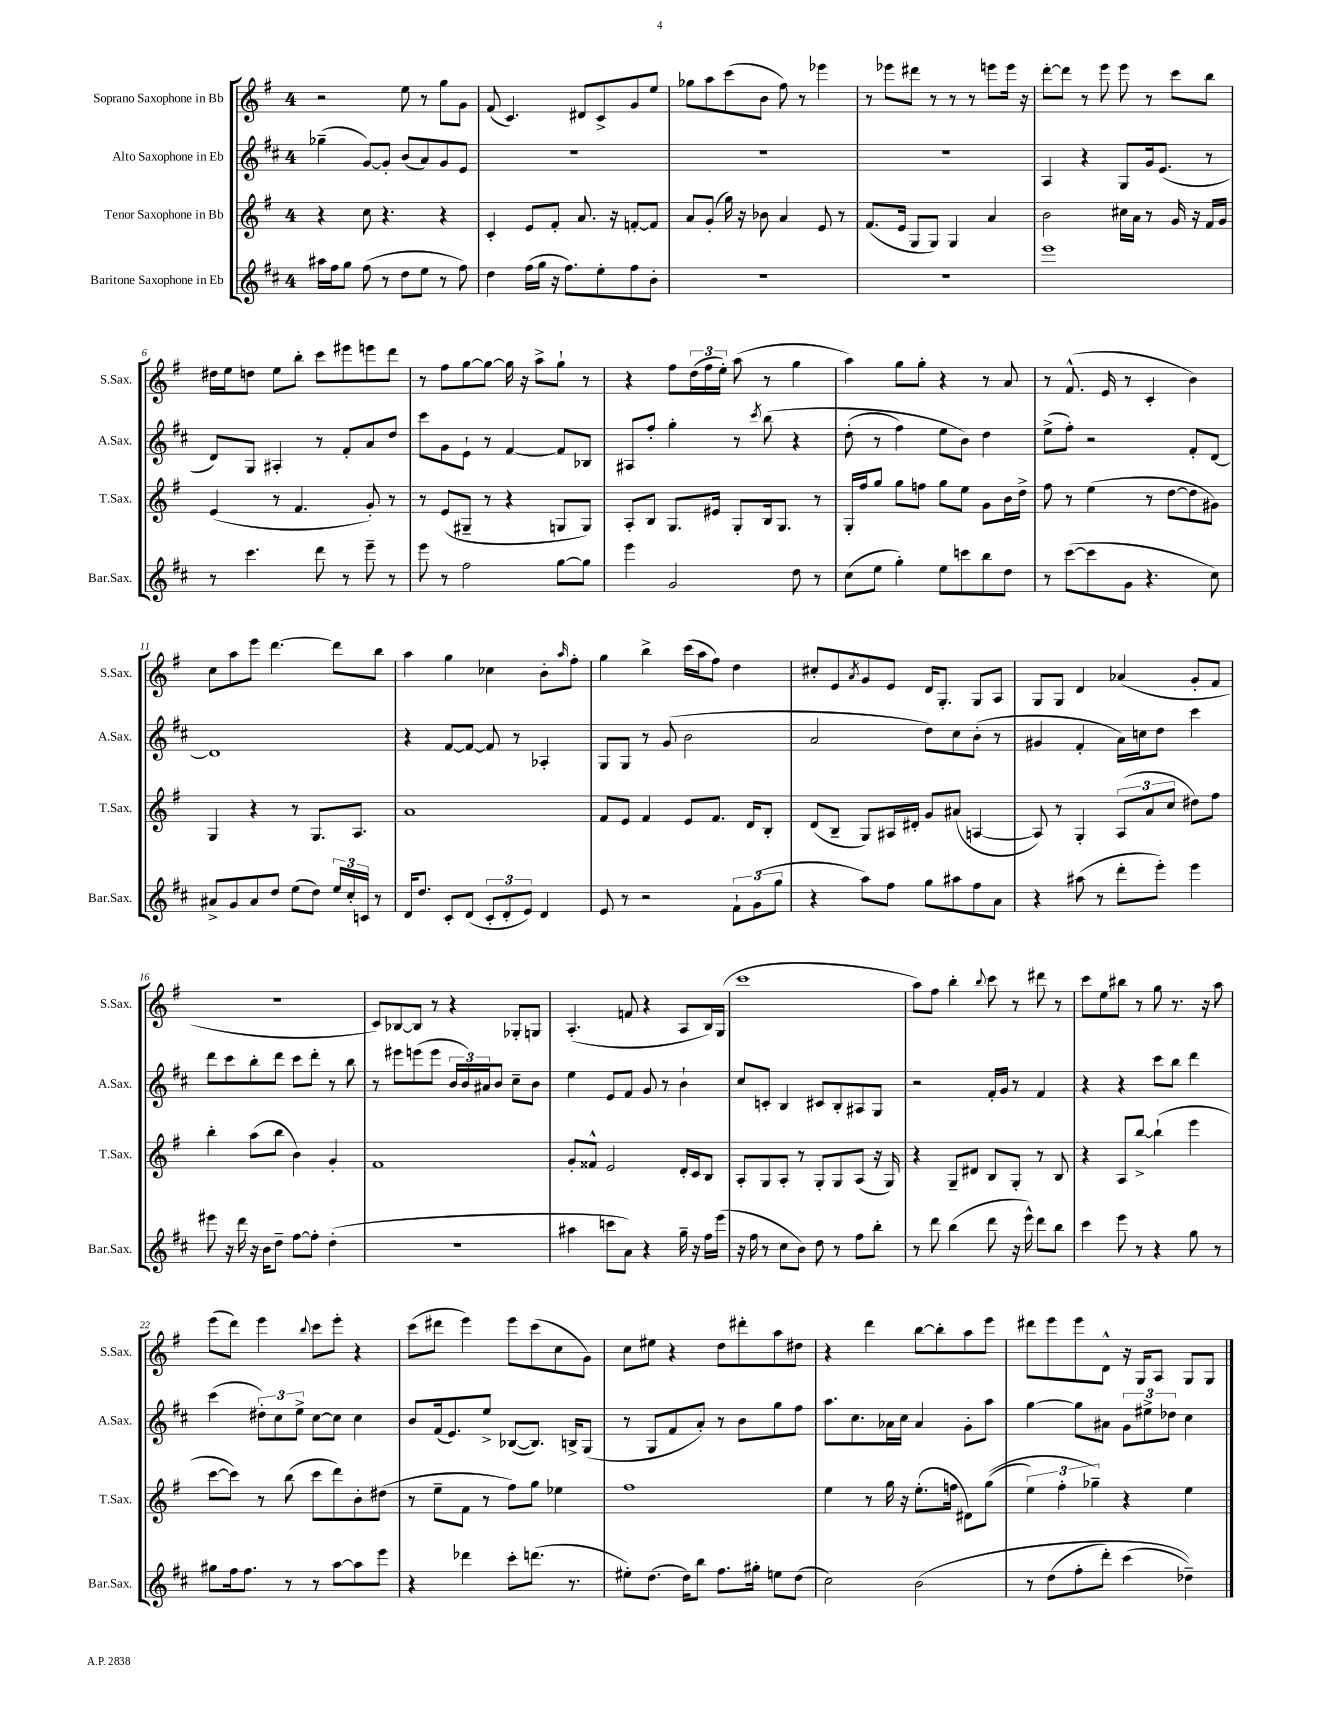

**kern	**kern	**kern	**kern
*part4	*part3	*part2	*part1
*staff4	*staff3	*staff2	*staff1
*I"Baritone Saxophone in Eb	*I"Tenor Saxophone in Bb	*I"Alto Saxophone in Eb	*I"Soprano Saxophone in Bb
*I'Bar.Sax.	*I'T.Sax.	*I'A.Sax.	*I'S.Sax.
*clefG2	*clefG2	*clefG2	*clefG2
*k[f#c#]	*k[f#]	*k[f#c#]	*k[f#]
*M4/4	*M4/4	*M4/4	*M4/4
=1	=1	=1	=1
16aa#X\LL	4r	(4gg-X~\	2r
16ff#\J	.	.	.
8gg\J	.	.	.
(8ff#\	8cc\	[8g/L)	.
8r	4.r	8g'/J]	.
8dd\L	.	(8b/L	8ee\
8ee\J	.	8a/)	8r
8r	4r	8g/	8gg\L
8ff#\)	.	8e/J	8g\J
=2	=2	=2	=2
4dd\	4c'/	1r	(8f#/
.	.	.	4.c/)
(16ff#\LL	8e/L	.	.
16gg\JJ	.	.	.
16r	8f#'/J	.	.
8.ff#\L)	.	.	.
.	8.a/	.	8d#X/L
8ee'\	.	.	8c^/
.	16r	.	.
8ff#\	[8fn'/L	.	8g/
8b'\J	8f/J]	.	8ee/J
=3	=3	=3	=3
1r	8a/L	1r	8gg-X\L
.	(8g'/J	.	8aa\
.	16gg\)	.	(8ccc\
.	16r	.	.
.	8b-X\	.	8b\J
.	4a/	.	8ff#\)
.	.	.	8r
.	8e/	.	4eee-X\
.	8r	.	.
=4	=4	=4	=4
1r	(8.f#/L	1r	8r
.	.	.	8eee-X\L
.	16e/Jk	.	.
.	8G/L	.	8ddd#X\J
.	8G/J)	.	8r
.	4G/	.	8r
.	.	.	8r
.	4a/	.	8eeen\L
.	.	.	16eee\Jk
.	.	.	16r
=5	=5	=5	=5
1eee	2b\	4A/	[8ddd'\L
.	.	.	8ddd\J]
.	.	4r	8r
.	.	.	8eee\
.	16cc#X\LL	8G/L	8eee\
.	16a\JJ	.	.
.	8r	16g/k	8r
.	.	(8.e/J	.
.	16g/	.	8ccc\L
.	16r	.	.
.	16f#/LL	8r	8bb\J
.	16g/JJ	.	.
!!LO:LB:g=z
=6	=6	=6	=6
8r	(4e/	8d/L)	16dd#X\LL
.	.	.	16ee\J
4.ccc#\	.	8G/J	8ddn\J
.	8r	4A#X'/	8ee\L
.	4.f#/	.	8bb'\J
8ddd\	.	8r	8ccc\L
8r	.	8f#'/L	8eee#X\
8eee~\	8g'/)	8a/	8eeen\
8r	8r	8dd/J	8ddd\J
=7	=7	=7	=7
8eee\	8r	8ccc#\L	8r
8r	(8e/L	8g\	8ff#\L
2ff#\	8G#X~/J	8e`\J	[8gg\
.	8r	8r	8gg\J_
.	4r	[4f#/	16gg\]
.	.	.	16r
.	.	.	8aa^\L
[8gg\L	8Gn/L	8f#/L]	8gg`\J
8gg\J]	8G/J)	8B-X/J	8r
=8	=8	=8	=8
4eee\	8A'/L	8A#X/L	4r
.	8B/J	8ff#'/J	.
2g/	8.G/L	4gg'\	8ff#\L
.	.	.	(24dd\L
.	.	.	24ff#\
.	16e#X/Jk	.	.
.	.	.	24ee'\JJ)
.	8G'/L	8r	(8aa\
.	.	8qccc#/	.
.	16B/k	(8bb\	8r
.	8.G/J	.	.
8dd\	.	4r	4gg\
8r	8r	.	.
=9	=9	=9	=9
(8cc#\L	16G'/LL	(8dd'\	4aa\)
.	16ff#/J	.	.
8ee\J	8gg/J	8r	.
4gg'\)	8gg\L	4ff#\)	8gg\L
.	8ffn\J	.	8gg'\J
8ee\L	8gg\L	8ee\L	4r
8cccn\	8ee\J	8b\J)	.
8bb\	8g\L	4dd\	8r
8dd\J	16b\L	.	8a/
.	16dd^\JJ	.	.
=10	=10	=10	=10
8r	8ff#\	(8ee^\L	8r
([8ccc#\L	8r	8ff#'\J)	(8.f#^^/
8ccc#\]	(4ee\	2r	.
.	.	.	16e/
8g\J	.	.	8r
4.r	8r	.	4c'/
.	[8dd\L	.	.
.	8dd\]	8f#'/L	4b\)
8cc#\)	8g#X\J)	[8d/J	.
!!LO:LB:g=z
=11	=11	=11	=11
8a#X^/L	4G/	1d]	8cc\L
8g/	.	.	8aa\
8a#/	4r	.	8eee\J
8dd/J	.	.	[4.ddd\
(8ee\L	8r	.	.
8dd\J)	8.G/L	.	.
24ee/LL	.	.	8ddd\L]
24cc#'/	.	.	.
.	8.A/J	.	.
24cn/JJ	.	.	.
8r	.	.	8bb\J
=12	=12	=12	=12
16d/KL	1a	4r	4aa\
8.dd/J	.	.	.
8c#'/L	.	[8f#/L	4gg\
(8d/J	.	8f#/J_	.
12c#'/L	.	8f#/]	4cc-X\
12d'/	.	.	.
.	.	8r	.
12e/J)	.	.	.
4d/	.	4A-X'/	8b'\L
.	.	.	16qqaa/
.	.	.	8ff#'\J
=13	=13	=13	=13
8e/	8f#/L	8G/L	4gg\
8r	8e/J	8G/J	.
2r	4f#/	8r	4bb^\
.	.	(8g/	.
.	8e/L	2b\	(16ccc\LL
.	.	.	16aa\J
.	8.f#/J	.	8ff#\J)
12f#`\L	.	.	4dd\
.	16d/KL	.	.
(12g\	.	.	.
.	8B'/J	.	.
12gg\J	.	.	.
=14	=14	=14	=14
4r	(8d/L	2a/	8cc#X'/L
.	8B~/J	.	8e/
.	.	.	8qa/
8aa\L)	8G/L)	.	8g/
8ff#\J	16A#X/L	.	8e/J
.	16d#X'/JJ	.	.
8gg\L	8g/L	8dd\L)	16d/KL
.	.	.	8.G'/J
8aa#X\	(8a#X/J	8cc#\	.
8ff#\	[4An/	(8b'\J	8G/L
8a\J	.	8r	8A/J
=15	=15	=15	=15
4r	8A/])	4g#X/	8G/L
.	8r	.	8G/J
(8aa#X\	4G'/	4f#'/	4d/
8r	.	.	.
8ddd'\L	(12A/L	16a\LL)	(4a-X/
.	.	16ccn\J	.
.	12a/	.	.
8eee'\J)	.	8dd\J	.
.	12cc/J	.	.
4eee\	8dd#X\L)	4ccc#\	8g'/L
.	8ff#\J	.	8f#/J
!!LO:LB:g=z
=16	=16	=16	=16
8eee#X\	4bb'\	8ddd\L	1r
16r	.	8ccc#\	.
16ddd\	.	.	.
16r	(8aa\L	8bb'\	.
16b\KL	.	.	.
8dd~\J	8bb\J	8ddd\J	.
[8ff#\L	4b\)	8ccc#\L	.
8ff#'\J]	.	8ddd'\J	.
(4dd'\	4g'/	8r	.
.	.	8bb\	.
=17	=17	=17	=17
1r	1f#	8r	8c/L)
.	.	8eee#X\L	[8B-X/
.	.	(8eeen\	8B-/J]
.	.	8eee\J	8r
.	.	24b/LL	4r
.	.	24b/)	.
.	.	24a#X/J	.
.	.	8b/J	.
.	.	8cc#~\L	8G-X'/L
.	.	8b\J	8Gn/J
=18	=18	=18	=18
4aa#X\	8g'/L	4ee\	(4.A'/
.	8f##X^^/J	.	.
8cccn\L	2e/	8e/L	.
8a\J)	.	8f#/J	8fn/
4r	.	8g/	4r
.	.	8r	.
16gg~\	16d'/LL	4b`\	8A/L
16r	16c/J	.	.
16ff#\LL	8B/J	.	16B/L)
(16eee\JJ	.	.	(16G/JJ
=19	=19	=19	=19
16r	8A'/L	8cc#/L	1ccc
16ff#\	.	.	.
8r	8G/	8cn'/J	.
8cc#\L	8A'/J	4B/	.
8b\J)	8r	.	.
8dd\	8G'/L	8c#X/L	.
8r	8G/	8B'/	.
8ff#\L	(8A/J	8A#X/	.
8bb'\J	16r	8G/J	.
.	16G/)	.	.
=20	=20	=20	=20
8r	4r	2r	8aa\L)
8ddd\	.	.	8ff#\J
(4bb\	8G~/L	.	4bb'\
.	8d#X/J	.	.
.	.	.	8qqbb/
8ddd\	8B/L	16f#'/LL	8ccc\
.	.	16g/JJ	.
16r	8G'/J	8r	8r
16eee^^\)	.	.	.
8ddd\L	8r	4f#/	8ddd#X\
8bb\J	8B/	.	8r
=21	=21	=21	=21
4ccc#\	4r	4r	8ccc\L
.	.	.	8ee\
8eee\	8A/L	4r	8bb#X\J
8r	[8bb^/J	.	8r
4r	(4bb`\]	8ccc#\L	8gg\
.	.	8bb\J	8.r
8gg\	4eee\	4ddd\	.
.	.	.	16r
8r	.	.	8aa\
!!LO:LB:g=z
=22	=22	=22	=22
8gg#X\L	[8ccc\L	(4ccc#\	(8eee\L
16ff#\k	8ccc\J])	.	8ddd\J)
8.ff#\J	.	.	.
.	8r	12dd#X'\L)	4eee\
.	.	12cc#\	.
8r	(8bb\	.	.
.	.	12ee^\J	.
.	.	.	8qqbb/
8r	8ccc\L	[8cc#\L	8ccc\L
[8aa\L	8ddd\)	8cc#\J]	8eee'\J
8aa\]	8b'\	4cc#\	4r
8eee\J	(8dd#X\J	.	.
=23	=23	=23	=23
4r	8r	8b/L	(8ccc\L
.	8ee~\L	(16f#/k	8ddd#X\J
.	.	8.e/)	.
4ddd-X\	8f#\J	.	4eee\)
.	8r	8ee^/J	.
8ccc#'\L	8ff#\L)	([8B-X/L	8eee\L
(8.dddn\J	8gg\J	8.B-/J])	(8ccc\
.	4ee-X\	.	8cc\
8.r	.	16Bn^/KL	.
.	.	(8G/J	8g\J)
=24	=24	=24	=24
8ee#X'\L)	1ff#	8r	8cc\L
(8.dd\J	.	8G/L	8ee#X\J
.	.	8f#/	4r
16dd\KL)	.	.	.
8bb\J	.	8a'/J)	.
8.ff#\L	.	8r	8dd\L
.	.	8b\L	8ddd#X'\
16gg#X'\Jk	.	.	.
8een\L	.	8gg\	8aa\
(8dd\J	.	8ff#\J	8dd#X\J
=25	=25	=25	=25
2cc#\)	4ee\	8.aa\L	4r
.	.	8.cc#\	.
.	8r	.	4ddd\
.	16gg\	16a-X\L	.
.	16r	16cc#\JJ	.
(2b\	(8.ee'\L	4a-/	[8bb\L
.	.	.	8bb'\]
.	16ffn\Jk	.	.
.	8d#X\L)	8g'\L	8aa\
.	((8gg\J	8aa\J	8eee\J
=26	=26	=26	=26
8r	6ee\)	[4gg\	8ddd#X\L
(8dd\L	.	.	8eee\
.	6ff#'\	.	.
8ff#'\	.	8gg\L]	8eee\
.	6gg-X~\)	.	.
8ddd'\J)	.	8a#X\J	8d^^\J
(4ccc#\	4r	12g\L	16r
.	.	.	16G/KL
.	.	12ee#X^\	.
.	.	.	8A/J
.	.	12dd-X\J	.
4dd-X~\))	4ee\	4cc#\	8G/L
.	.	.	8G/J
==	==	==	==
*-	*-	*-	*-
